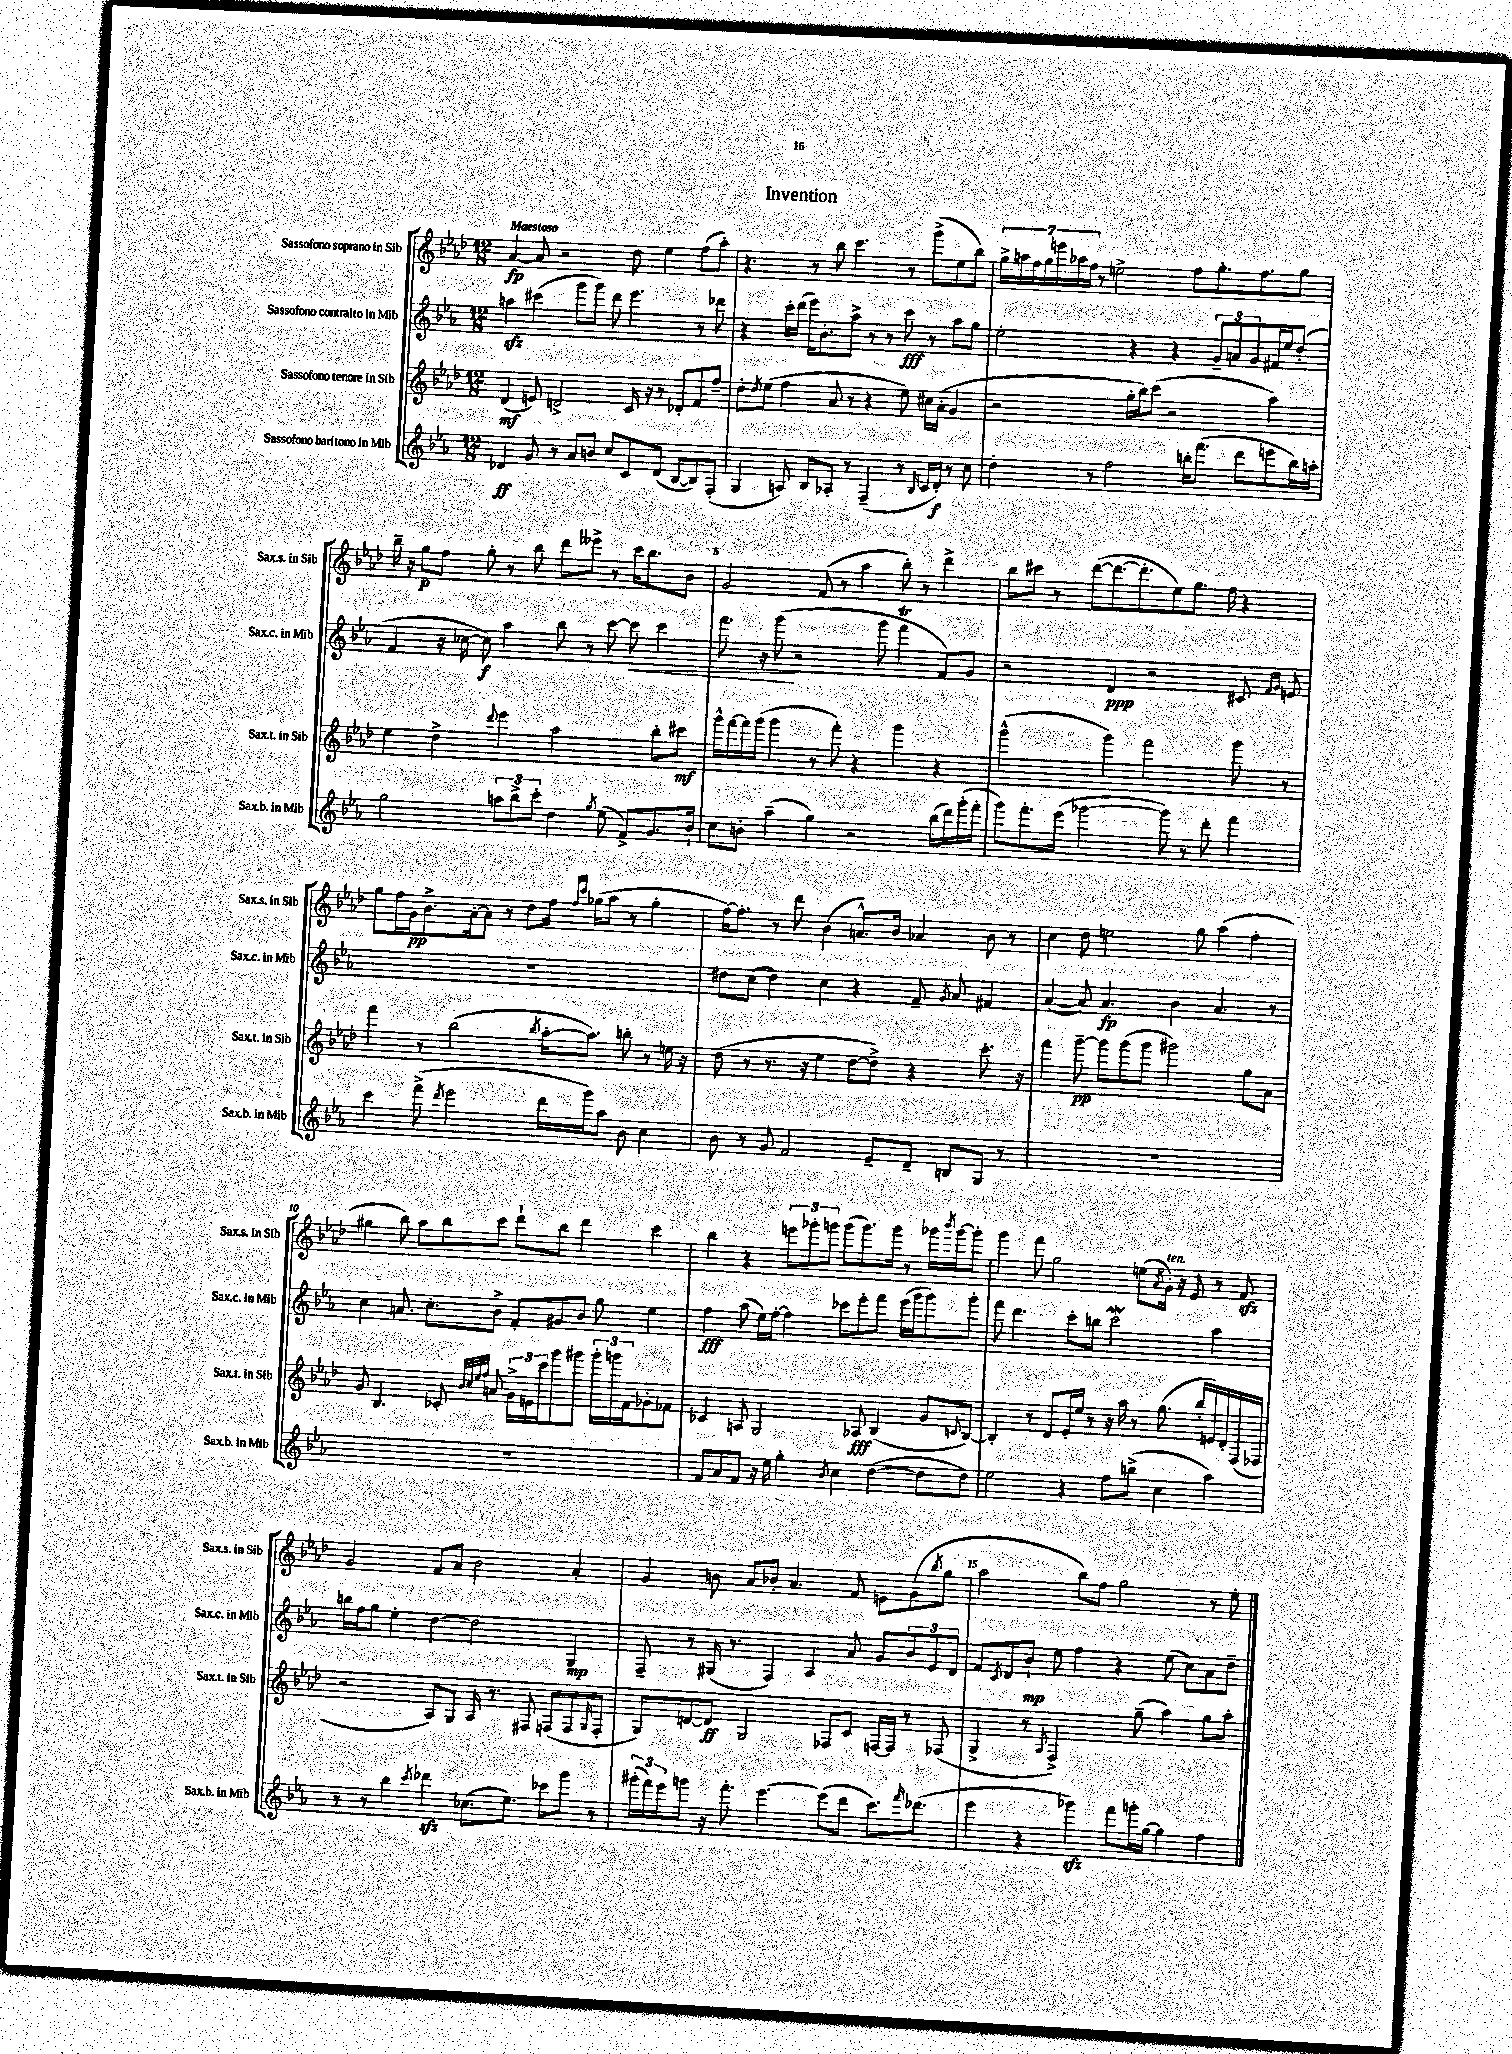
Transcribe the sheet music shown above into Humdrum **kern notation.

**kern	**kern	**kern	**kern
*staff4	*staff3	*staff2	*staff1
*clefG2	*clefG2	*clefG2	*clefG2
*k[b-e-a-]	*k[b-e-a-d-]	*k[b-e-a-]	*k[b-e-a-d-]
*M12/8	*M12/8	*M12/8	*M12/8
4d-	(4d-	4aa	[4a-
8g	8e)	(4ccc#	8a-]
8r	2d^	.	2r
8a-	.	8ggg	.
8b	.	8ggg)	.
8cc	.	8ddd	.
8c	16c	4.eee-	8dd-
.	16r	.	.
(8d-	8r	.	4ee-
[8B-	8d-'	.	.
8B-])	8f	8r	(8ff
(8F'	8ff~	8ddd-	8aa-')
=	=	=	=
4G	8dd-'	4r	4.r
.	8qdd-	.	.
.	(8ee-	.	.
8A)	4ff	16ccc'	.
.	.	(16ddd	.
8B-	.	16eee-)	8r
.	.	8.b-'	.
8A-'	8a-	.	8bb-
8r	8r	8aa-^	4.ccc
(4F~	4r	8r	.
.	.	8r	.
8r	8ee-)	8ccc	8r
16qqB-	.	.	.
16c	16cc#	8r	(8ggg^
16d')	(16a-'	.	.
8r	4g	8aa-	8ee-
8cc	.	8gg	8bb-)
=	=	=	=
4dd'	2r	2ee-'	28gg^
.	.	.	28aa
.	.	.	28ff
.	.	.	28gg
.	.	.	28eee
.	.	.	28aa-
.	.	.	28ff
8r	.	.	8r
2ff	.	.	2ee^
.	16gg'	4r	.
.	16bb-)	.	.
.	(8ccc	.	.
.	2r	4r	.
16bb'	.	.	8ff
(8.fff	.	.	.
.	.	12g~	8.gg'
.	.	12a	.
8ddd	.	.	.
.	.	12g	.
.	.	.	8.ff
8eee	4aa-)	16f#	.
.	.	16ee-	.
16bb)	.	(8dd'	8gg
16aa'	.	.	.
=	=	=	=
2gg	4ee-	4f	16bb-~
.	.	.	16r
.	.	.	8gg
.	4dd-^	16r	8ff
.	.	[16cc-	.
.	.	8cc-])	8gg'
.	8qqddd-	.	.
12aa	4eee-	4aa-	8r
12bb-^	.	.	.
.	.	.	8bb-
12ccc'	.	.	.
4dd	2aa-	8bb-	8ddd-
.	.	8r	8eee--^
8qgg	.	.	.
(8ee-	.	[8ccc	8r
8f^)	.	8ccc]	16ccc
.	.	.	8.bb-
8.g	8bb-'	4ccc	.
.	8ccc#	.	8b-
16b-`	.	.	.
=	=	=	=
8cc	16ggg^^	8.fff	2g
.	[16fff	.	.
8b'	16fff]	.	.
.	(16ggg	16r	.
(4aa-~	4ggg	(8ggg	.
.	.	2r	.
4gg)	8r	.	(8f
.	8fff')	.	8r
2r	4r	.	4aa-
.	.	8ggg	.
.	4ggg	4fff	8bb-')
.	.	.	8r
(16bb-	4r	8f)	4ddd-^
16ddd)	.	.	.
(16ggg'	.	8g	.
16fff'	.	.	.
=	=	=	=
8ggg)	(2ggg^^	2r	8bb-
8.fff'	.	.	8ccc#
.	.	.	8r
(16eee-	.	.	.
[2ggg-	.	.	([8ddd-
.	4ggg)	4d	8.ddd-_
.	.	.	8.ddd-']
.	2fff	2r	.
8ggg-])	.	.	8ee-)
8r	.	.	8.gg
8ddd'	.	.	.
.	.	.	16ff
4fff	8ggg	8c#	4r
.	.	16qqf	.
.	.	16qqg	.
.	8r	8e	.
=	=	=	=
4ccc	4fff	1.r	8gg
.	.	.	16ff
.	.	.	16g
(8fff^	8r	.	8.b-^
8qddd	.	.	.
2eee-	(2bb-	.	.
.	.	.	[16a-'
.	.	.	8a-]
.	.	.	8r
.	.	.	8dd-
.	8qbb-	.	.
16ddd	[16aa-'	.	16ff
.	.	.	16qqff
.	.	.	16qqccc
16ggg)	8.aa-])	.	(16gg-
8aa-	.	.	8aa-
8b-	8bb'	.	8r
4cc	8r	.	4gg-'
.	16ee	.	.
.	16r	.	.
=	=	=	=
8b-	(8dd-	8dd#	[16ff)
.	.	.	8.ff']
8r	8r	(8cc	.
8g	8.r	4dd#)	8r
2f	.	.	8ddd-
.	16r	.	.
.	4ee-	4cc	(4b-
.	[8dd-	4r	8.a^^)
8e-~	8dd-^])	.	.
.	.	.	16b-
8d~	4r	8f~	4a-
.	.	8qg	.
8B	.	8a-	.
8G	8.ccc'	4f#	8b-
8r	.	.	8r
.	16r	.	.
=	=	=	=
1.r	4fff	([4a-	4cc
.	[8ggg~	8a-])	8dd-
.	8ggg]	4.a-	2ee
.	(8ggg	.	.
.	8ggg	.	.
.	2ggg#)	4b-	.
.	.	.	8gg
.	.	4.a-	(4aa-
.	8gg	.	4ff'
.	8a-	8r	.
=	=	=	=
1.r	8g	4cc	4gg#
.	4.B-	.	.
.	.	8.a	8bb-)
.	.	.	8aa-
.	.	8.cc'	.
.	8c-'	.	8bb-
.	32qqb-	.	.
.	32qqcc	.	.
.	32qqee-	.	.
.	32qqff	.	.
.	8a	8b-^	8ccc
.	24g^	8f'	8ddd-`
.	24e	.	.
.	24ccc	.	.
.	8ggg	8g#	8bb-
.	8ggg#	8b-	4ddd-
.	24ggg#'	8gg	.
.	24ggg	.	.
.	24f	.	.
.	8g-'	4ee-	4ccc
.	8f-	.	.
=	=	=	=
8f	4c-	4ff	4bb-
8a-	.	.	.
8f	8A	(8aa-	4r
16r	2G	16ee-)	.
16ee-	.	[16ff'	.
4gg'	.	4ff]	12eee
.	.	.	12ggg-'
.	.	.	12ggg
8qb-	.	.	.
4cc	.	8ccc-	(8ggg
.	8A-	8eee-'	8.ggg)
([4dd	(4B-	8fff	.
.	.	.	16ggg
.	.	(16eee-	8r
.	.	16ggg	.
8dd]	8g	8ggg)	16ggg-
.	.	.	8qbbb-
.	.	.	[16ggg-
.	8qqc	.	.
8dd)	[8B-)	8ggg'	8ggg-']
=	=	=	=
2ee-	4B-']	8fff	4ggg
.	.	4.ddd	.
.	8r	.	8fff
.	8d-	.	2gg
4r	16e-'	8ccc'	.
.	16ee-	.	.
.	8r	8bb	.
8ff	16r	2ccc	.
.	16aa-	.	.
(8bb^	8r	.	(8ee
.	.	.	8qa-
4cc	(8.gg	.	16g')
.	.	.	16r
.	.	.	8e-
.	16bb-'	.	.
4aa-)	16e)	4aa-	8r
.	16d-'	.	.
.	(16F	.	8f
.	16F-	.	.
=	=	=	=
8r	2r	16bb	2g
.	.	16ff	.
8r	.	8gg	.
4bb-	.	4ee-'	.
8qccc	.	.	.
4ddd-	8A-)	[4dd	8f
.	8G	.	8a-
(8.cc-	16A-	2dd]	2b-
.	8.r	.	.
8.ee-)	.	.	.
.	8F#	.	.
8ccc-	(8F	.	.
8ggg	8F	4G	4a-'
.	16qqG	.	.
8r	8F'	.	.
=	=	=	=
(24ggg#'	8G)	8F~	4g
24fff)	.	.	.
24eee-	.	.	.
8ggg	[8d	8r	.
16r	8d]	(16G#	8b
8.fff'	.	8.r	.
.	2G	.	8a-
[4.eee-	.	4F)	8b-'
.	.	.	4.a-
.	.	4A-	.
(8eee-]	8F-	.	.
8ddd	8c	8a-	8f
8.ccc)	[16F	8g	8e
.	16F]	.	.
.	8r	12b-	(8g
16qqfff	.	.	.
(8.ddd-	.	.	.
.	.	12e-	.
.	.	.	8qbb-
.	(8F-	.	8gg
.	.	12d	.
=	=	=	=
4eee-	4G^	8f	2aa-
.	.	8qc	.
.	.	8d	.
4r	8r	8b-`	.
.	8qqA-	.	.
.	2F^)	8ee-	.
4ggg-)	.	4ff	8bb-)
.	.	.	8ff
8fff	.	4r	2gg
16ggg'	(8gg~	.	.
[16gg	.	.	.
4gg]	4aa-)	(8ee-	.
.	.	8cc)	.
4ff	8gg	8a-	8r
.	8aa-'	8dd~	8ee-'
==	==	==	==
*-	*-	*-	*-
